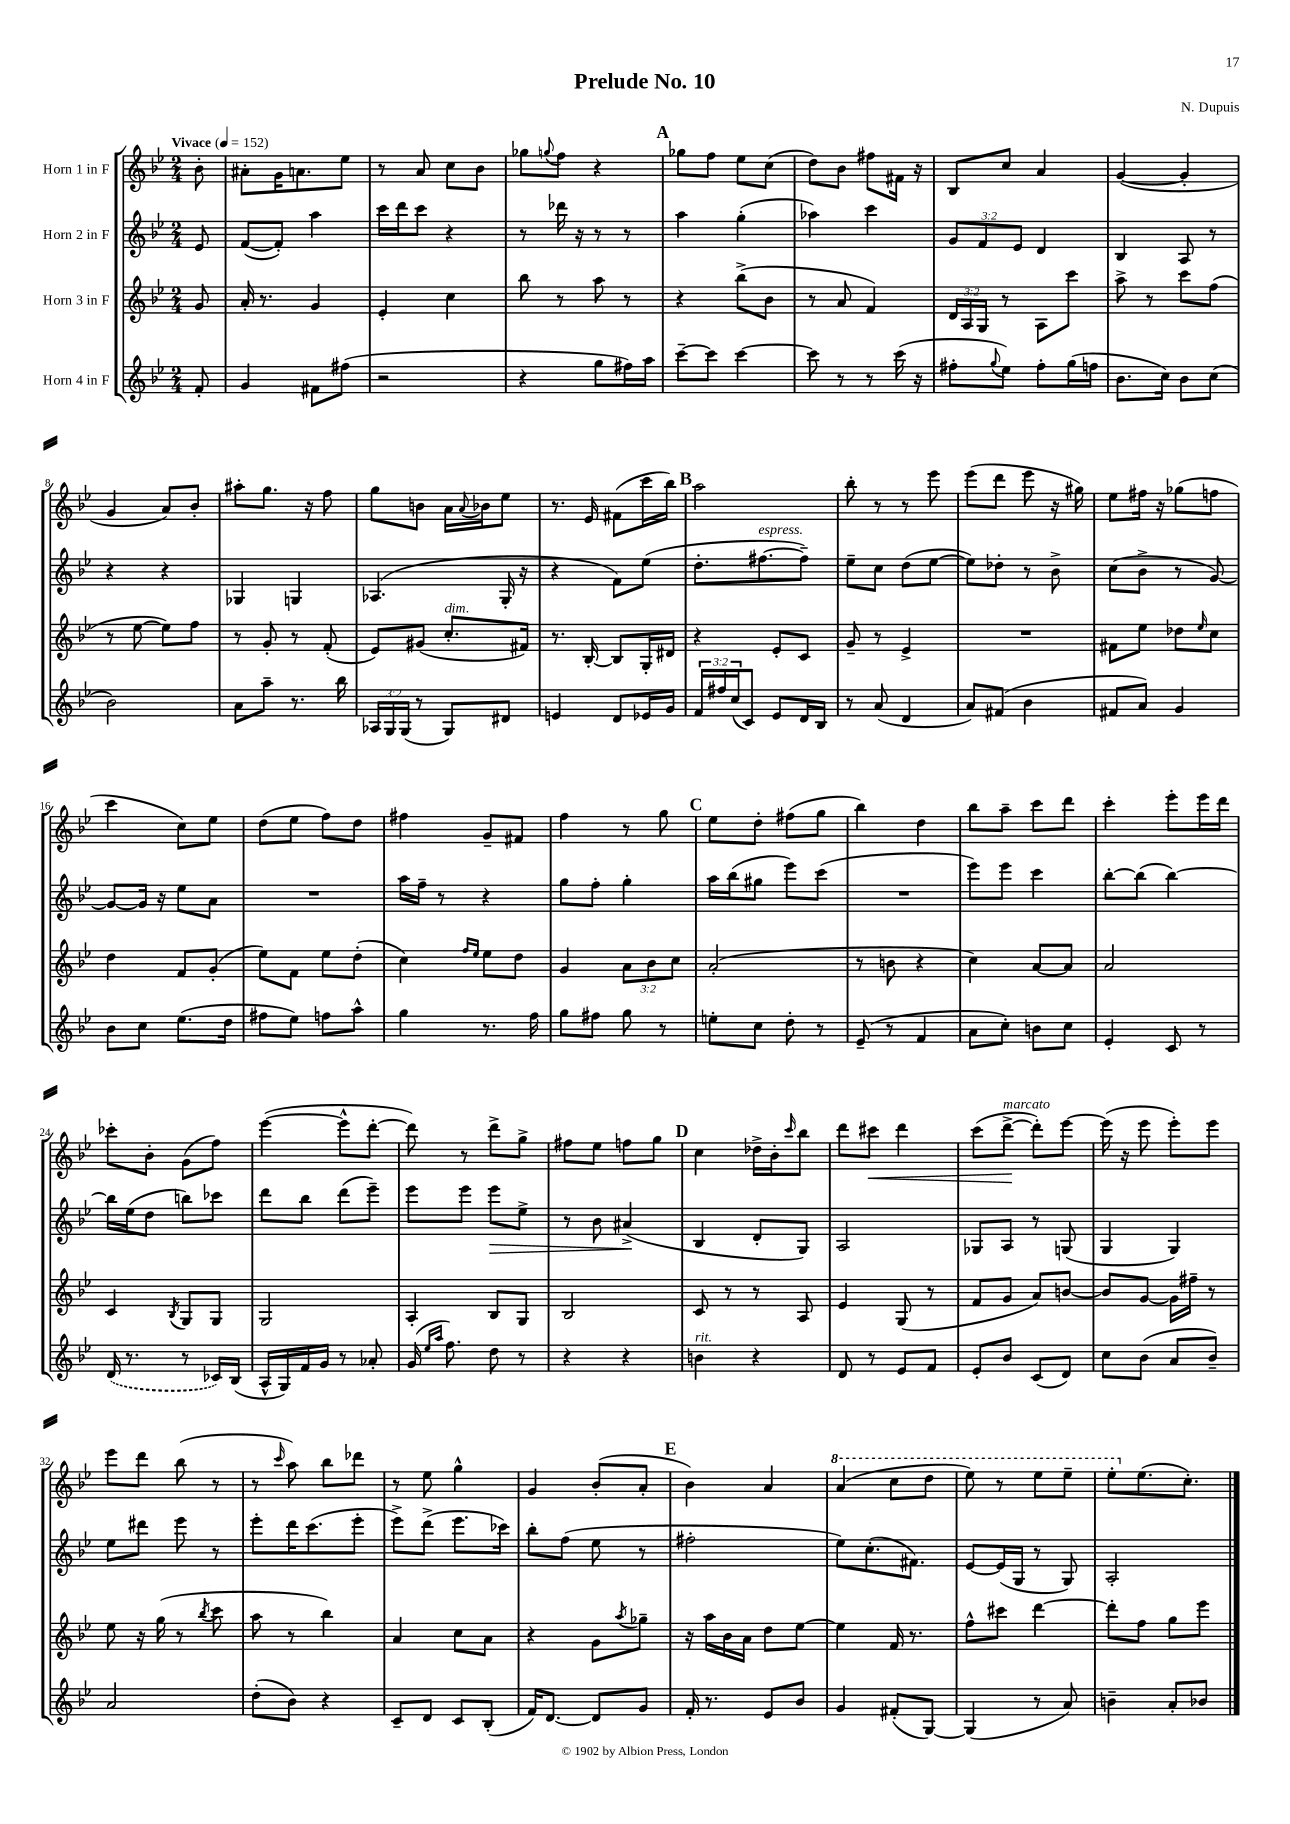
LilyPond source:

\header { title = "Prelude No. 10" composer = "N. Dupuis" }
<<
\new StaffGroup <<
\new Staff = "s0" \with { instrumentName = "Horn 1 in F" } {
    \clef treble \key bes \major \numericTimeSignature \time 2/4 \partial 8 \tempo "Vivace" 4 = 152
    bes'8-. |
    ais'8-. g'16 a'8. ees''8 |
    r8 a'8 c''8 bes'8 |
    ges''8 \appoggiatura { g''8 } f''8 r4 |
    \mark \markup { \bold "A" } ges''8 f''8 ees''8 c''8( |
    d''8) bes'8 fis''8 fis'16 r16 |
    bes8 c''8 a'4 |
    g'4~( g'4-. |
    g'4 a'8) bes'8-. |
    ais''8-. g''8. r16 f''8 |
    g''8 b'8 a'16 \appoggiatura { a'8 } bes'16 ees''8 |
    r8. ees'16 fis'8( c'''16 bes''16) |
    \mark \markup { \bold "B" } a''2 |
    bes''8-. r8 r8 ees'''8 |
    ees'''8( d'''8 ees'''8 r16 gis''16) |
    ees''8 fis''16 r16 ges''8( f''8 |
    c'''4 c''8) ees''8 |
    d''8( ees''8 f''8) d''8 |
    fis''4 g'8-- fis'8 |
    f''4 r8 g''8 |
    \mark \markup { \bold "C" } ees''8 d''8-. fis''8( g''8 |
    bes''4) d''4 |
    bes''8 a''8-- c'''8 d'''8 |
    c'''4-. ees'''8-. ees'''16 d'''16 |
    ces'''8-. bes'8-. g'8( f''8) |
    ees'''4~( ees'''8-^ d'''8~-. |
    d'''8) r8 d'''8-> g''8-> |
    fis''8 ees''8 f''8 g''8 |
    \mark \markup { \bold "D" } c''4 des''16-> bes'16-. \grace { c'''16 } bes''8 |
    d'''8 cis'''8\< d'''4 |
    c'''8( d'''8~->\!^\markup { \italic "marcato" } d'''8-.) ees'''8~ |
    ees'''16( r16 ees'''8 ees'''8-.) ees'''8 |
    ees'''8 d'''8 bes''8( r8 |
    r8 \grace { c'''16 } a''8) bes''8 des'''8 |
    r8 ees''8 g''4-^ |
    g'4 bes'8-.( a'8-. |
    \mark \markup { \bold "E" } bes'4) a'4 |
    \ottava #1 a''4( c'''8 d'''8 |
    ees'''8) r8 ees'''8 ees'''8-- |
    ees'''8-. \ottava #0 ees''8.( c''8.-.) \bar "|." |
}
\new Staff = "s1" \with { instrumentName = "Horn 2 in F" } {
    \clef treble \key bes \major \numericTimeSignature \time 2/4 \override Staff.TupletNumber.text = #tuplet-number::calc-fraction-text \partial 8
    ees'8 |
    f'8~( f'8-.) a''4 |
    c'''16 d'''16 c'''8 r4 |
    r8 des'''16 r16 r8 r8 |
    \mark \markup { \bold "A" } a''4 g''4-.( |
    aes''4) c'''4 |
    \tuplet 3/2 { g'8 f'8 ees'8 } d'4 |
    bes4 a8 r8 |
    r4 r4 |
    ges4 g4 |
    aes4.( g16-. r16 |
    r4 f'8) ees''8( |
    \mark \markup { \bold "B" } d''8.-. fis''8.~^\markup { \italic "espress." } fis''8--) |
    ees''8-- c''8 d''8( ees''8~ |
    ees''8) des''8-. r8 bes'8-> |
    c''8( bes'8-> r8 g'8~) |
    g'8~ g'16 r16 ees''8 a'8 |
    R2 |
    a''16 f''16-- r8 r4 |
    g''8 f''8-. g''4-. |
    \mark \markup { \bold "C" } a''16 bes''16( gis''8 ees'''8) c'''8( |
    R2 |
    ees'''8) ees'''8 c'''4 |
    bes''8~-. bes''8( bes''4~) |
    bes''16 ees''16( d''8 b''8) ces'''8 |
    d'''8 bes''8 d'''8( ees'''8--) |
    ees'''8 ees'''8 ees'''8\> ees''8-> |
    r8 bes'8 ais'4->\!( |
    \mark \markup { \bold "D" } bes4 d'8-. g8) |
    a2 |
    ges8 a8 r8 g8( |
    g4 g4) |
    ees''8 dis'''8 ees'''8 r8 |
    ees'''8-. d'''16 c'''8.( ees'''8-. |
    ees'''8->) d'''8->( ees'''8. ces'''16) |
    bes''8-. f''8( ees''8 r8 |
    \mark \markup { \bold "E" } fis''2-. |
    ees''8) c''8.-.( fis'8.) |
    ees'8~ ees'16( g16 r8 g8) |
    a2-. \bar "|." |
}
\new Staff = "s2" \with { instrumentName = "Horn 3 in F" } {
    \clef treble \key bes \major \numericTimeSignature \time 2/4 \override Staff.TupletNumber.text = #tuplet-number::calc-fraction-text \partial 8
    g'8 |
    a'16-. r8. g'4 |
    ees'4-. c''4 |
    bes''8 r8 a''8 r8 |
    \mark \markup { \bold "A" } r4 bes''8->( bes'8 |
    r8 a'8 f'4) |
    \tuplet 3/2 { d'16 a16 g16 } r8 a8 c'''8 |
    a''8-> r8 c'''8 f''8( |
    r8 ees''8~ ees''8) f''8 |
    r8 g'8-. r8 f'8-.( |
    ees'8) gis'8( c''8.-.^\markup { \italic "dim." } fis'16) |
    r8. bes16~-. bes8 g16-. dis'16 |
    \mark \markup { \bold "B" } r4 ees'8-. c'8 |
    g'8-- r8 ees'4-> |
    R2 |
    fis'8 ees''8 des''8 \grace { ees''16 } c''8 |
    d''4 f'8 g'8-.( |
    ees''8) f'8 ees''8 d''8-.( |
    c''4) \grace { f''16 ees''16 } ees''8 d''8 |
    g'4 \tuplet 3/2 { a'8 bes'8 c''8 } |
    \mark \markup { \bold "C" } a'2-.( |
    r8 b'8 r4 |
    c''4) a'8~ a'8 |
    a'2 |
    c'4 \acciaccatura { bes8 } g8 g8 |
    g2 |
    a4-. bes8 g8 |
    bes2 |
    \mark \markup { \bold "D" } c'8 r8 r8 a8 |
    ees'4 g8( r8 |
    f'8 g'8 a'8) b'8~ |
    b'8 g'8~ g'16 fis''16-- r8 |
    ees''8 r16 g''16( r8 \acciaccatura { bes''8 } c'''8 |
    a''8 r8 bes''4) |
    a'4 c''8 a'8 |
    r4 g'8 \acciaccatura { a''8 } ges''8-- |
    \mark \markup { \bold "E" } r16 a''16 bes'16 a'16 d''8 ees''8~ |
    ees''4 f'16 r8. |
    f''8-^ cis'''8 d'''4~ |
    d'''8-. f''8 g''8 ees'''8 \bar "|." |
}
\new Staff = "s3" \with { instrumentName = "Horn 4 in F" } {
    \clef treble \key bes \major \numericTimeSignature \time 2/4 \override Staff.TupletNumber.text = #tuplet-number::calc-fraction-text \partial 8
    f'8-. |
    g'4 fis'8 fis''8( |
    r2 |
    r4 g''8 fis''16) a''16 |
    \mark \markup { \bold "A" } c'''8~-- c'''8 c'''4~ |
    c'''8 r8 r8 c'''16( r16 |
    fis''8-. \appoggiatura { g''8 } ees''8) fis''8-. g''16( f''16 |
    bes'8. c''16) bes'8 c''8( |
    bes'2) |
    a'8 a''8-- r8. bes''16 |
    \tuplet 3/2 { aes16 g16 g16( } r8 g8) dis'8 |
    e'4 d'8 ees'16 g'16 |
    \mark \markup { \bold "B" } \tuplet 3/2 { f'16 fis''16 c''16( } c'8) ees'8 d'16 bes16 |
    r8 a'8( d'4 |
    a'8) fis'8( bes'4 |
    fis'8 a'8) g'4 |
    bes'8 c''8 ees''8.( d''16 |
    fis''8 ees''8) f''8 a''8-^ |
    g''4 r8. f''16 |
    g''8 fis''8 g''8 r8 |
    \mark \markup { \bold "C" } e''8-. c''8 d''8-. r8 |
    ees'8--( r8 f'4 |
    a'8 c''8-.) b'8 c''8 |
    ees'4-. c'8 r8 |
    \once \slurDashed d'16( r8. r8 ces'16) bes16( |
    a16-^ g16) f'16 g'16 r8 aes'8-. |
    g'16( \grace { ees''16 a''16 } f''8.) d''8 r8 |
    r4 r4 |
    \mark \markup { \bold "D" } b'4^\markup { \italic "rit." } r4 |
    d'8 r8 ees'8 f'8 |
    ees'8-. bes'8 c'8( d'8) |
    c''8 bes'8( a'8 bes'8--) |
    a'2 |
    d''8-.( bes'8) r4 |
    c'8-- d'8 c'8 bes8-.( |
    f'16) d'8.~ d'8 g'8 |
    \mark \markup { \bold "E" } f'16-. r8. ees'8 bes'8 |
    g'4 fis'8-.( g8~) |
    g4( r8 a'8) |
    b'4-- a'8-. bes'8 \bar "|." |
}
>>
>>
